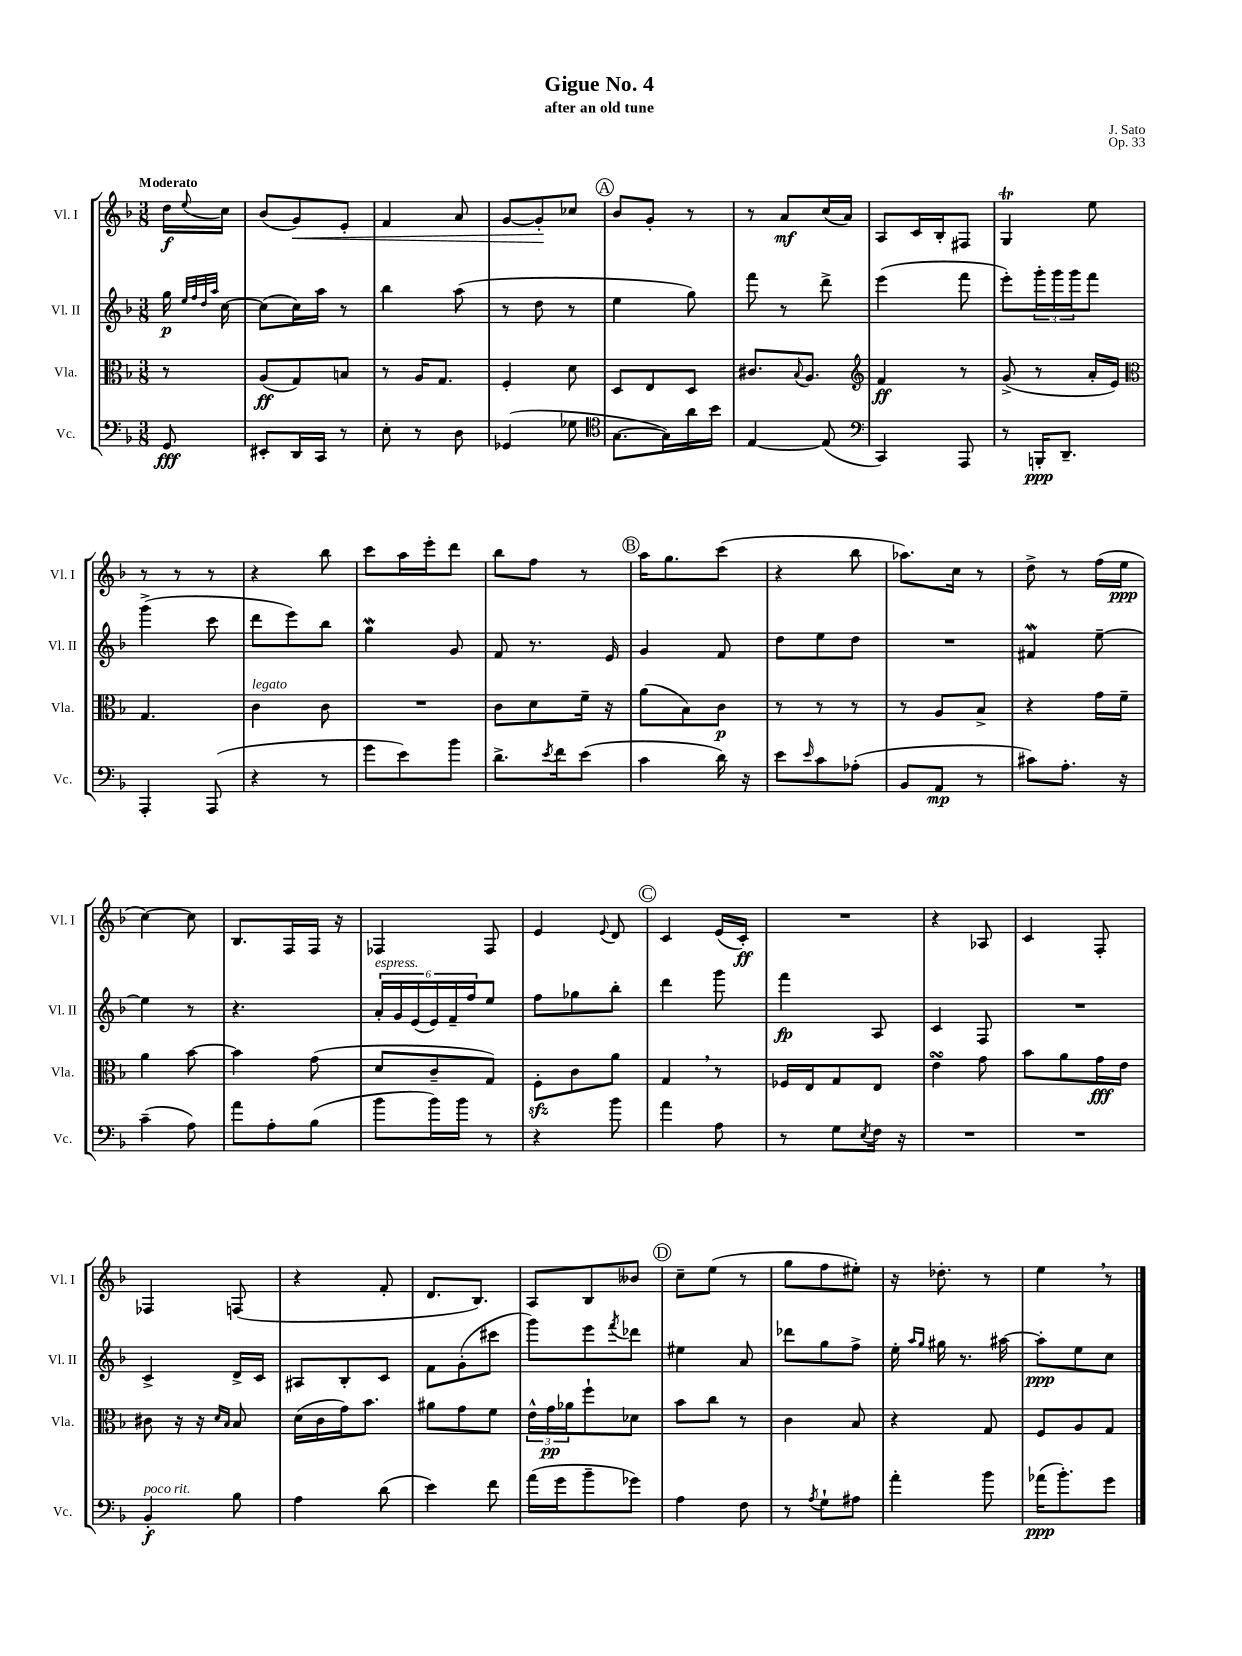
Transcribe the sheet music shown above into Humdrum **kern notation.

**kern	**kern	**kern	**kern
*staff4	*staff3	*staff2	*staff1
*clefF4	*clefC3	*clefG2	*clefG2
*k[b-]	*k[b-]	*k[b-]	*k[b-]
*M3/8	*M3/8	*M3/8	*M3/8
8GG	8r	16gg	16dd
.	.	32qqee	.
.	.	32qqff	.
.	.	32qqdd	.
.	.	32qqaa	8qqee
.	.	[16cc	16cc
=	=	=	=
8EE#'	(8A	(8cc]	(8b-
16DD	8G)	16cc)	8g)
16CC	.	16aa	.
8r	8B	8r	8e'
=	=	=	=
8E'	8r	4bb-	4f
8r	16A	.	.
.	8.G	.	.
8D	.	(8aa	8a
=	=	=	=
(4GG-	4F'	8r	[8g
.	.	8dd	8g']
8G-	8d	8r	8cc-
=	=	=	=
*clefC4	*	*	*
[8.G	8D	4ee	8b-
.	8E	.	8g'
16G])	.	.	.
16a	8D	8gg)	8r
16b-	.	.	.
=	=	=	=
[4E	8.c#	8fff	8r
.	.	8r	8a
.	8qqB-	.	.
.	8.A	.	.
(8E]	.	8ddd^	(16cc
.	.	.	16a)
=	=	=	=
*clefF4	*clefG2	*	*
4CC)	4f	(4eee	8A
.	.	.	16c
.	.	.	16B-'
8AAA	8r	8fff	8F#
=	=	=	=
8r	(8g^	8eee')	4G
16BBB'	8r	24ggg'	.
.	.	24ggg	.
8.DD~	.	.	.
.	.	24ggg	.
.	16a'	8fff	8ee
.	16e)	.	.
=	=	=	=
*	*clefC3	*	*
4AAA'	4.G	(4ggg^	8r
.	.	.	8r
(8AAA	.	8ccc	8r
=	=	=	=
4r	4c	8ddd	4r
.	.	8eee)	.
8r	8c	8bb-	8bb-
=	=	=	=
8g	4.r	4gg	8ccc
8e)	.	.	16aa
.	.	.	16eee'
8b-	.	8g	8ddd
=	=	=	=
8.d^	8c	8f	8bb-
.	8d	8.r	8ff
8qe	.	.	.
16f	.	.	.
(8e	16f~	.	8r
.	16r	16e	.
=	=	=	=
4c	(8a	4g	16aa
.	.	.	8.gg
.	8B-)	.	.
16d)	8c	8f	(8ccc
16r	.	.	.
=	=	=	=
8e	8r	8dd	4r
16qqe	.	.	.
8c	8r	8ee	.
(8A-'	8r	8dd	8bb-
=	=	=	=
8BB-	8r	4.r	8.aa-)
8AA	8A	.	.
.	.	.	16cc
8r	8B-^	.	8r
=	=	=	=
8c#)	4r	4f#	8dd^
8.A'	.	.	8r
.	16g	[8ee~	(16ff
16r	16f~	.	16ee
=	=	=	=
(4c~	4a	4ee]	[4cc)
8A)	[8b-	8r	8cc]
=	=	=	=
8a	4b-]	4.r	8.B-
8A'	.	.	.
.	.	.	16F
(8B-	(8g	.	16F
.	.	.	16r
=	=	=	=
8b-	8d	24a'	4F-
.	.	24g	.
.	.	(24e	.
16b-)	8c~	24e)	.
.	.	24f~	.
16b-	.	.	.
.	.	24ff	.
8r	8G)	8ee	8F-
=	=	=	=
4r	8F'	8ff	4e
.	8c	8gg-	.
.	.	.	8qqe
8b-	8a	8bb-'	8d
=	=	=	=
4a	4G	4ddd	4c
8A	8r	8ggg	(16e
.	.	.	16c')
=	=	=	=
8r	16F-	4fff	4.r
.	16E	.	.
8G	8G	.	.
8qE	.	.	.
16F	8E	8A	.
16r	.	.	.
=	=	=	=
4.r	4e	4c	4r
.	8g	8F	8A-
=	=	=	=
4.r	8b-	4.r	4c
.	8a	.	.
.	16g	.	8F'
.	16e	.	.
=	=	=	=
4BB-'	8c#	4c^	4F-
.	16r	.	.
.	16r	.	.
.	16qqd	.	.
.	16qqB-	.	.
8B-	8B-	16d^	(8F
.	.	16c	.
=	=	=	=
4A	(16d	8A#	4r
.	16c	.	.
.	16g)	8B-'	.
.	8.b-	.	.
(8d	.	8c	8f'
=	=	=	=
4e)	8a#	8f	8.d
.	8g	(8g'	.
.	.	.	8.B-)
8f	8f	8ccc#	.
=	=	=	=
(16a	24e^^	8ggg)	8A
.	24g	.	.
16g	.	.	.
.	24a-	.	.
8b-~	8ff`	8eee	8B-
.	.	8qfff	.
8g-)	8d-	8ddd-	8b--
=	=	=	=
4A	8b-	4ee#	8cc~
.	8cc	.	(8ee
8F	8r	8a	8r
=	=	=	=
8r	4c	8ddd-	8gg
8qA	.	.	.
8G`	.	8gg	8ff
8A#	8B-	8ff^	8ee#')
=	=	=	=
4a'	4r	16ee'	16r
.	.	16qqaa	.
.	.	16qqgg	.
.	.	16gg#	8.dd-'
.	.	8.r	.
8b-	8G	.	8r
.	.	[16aa#	.
=	=	=	=
(16a-	8F	8aa#']	4ee
8.b-')	.	.	.
.	8A	8ee	.
8g	8G	8cc	8r
==	==	==	==
*-	*-	*-	*-
